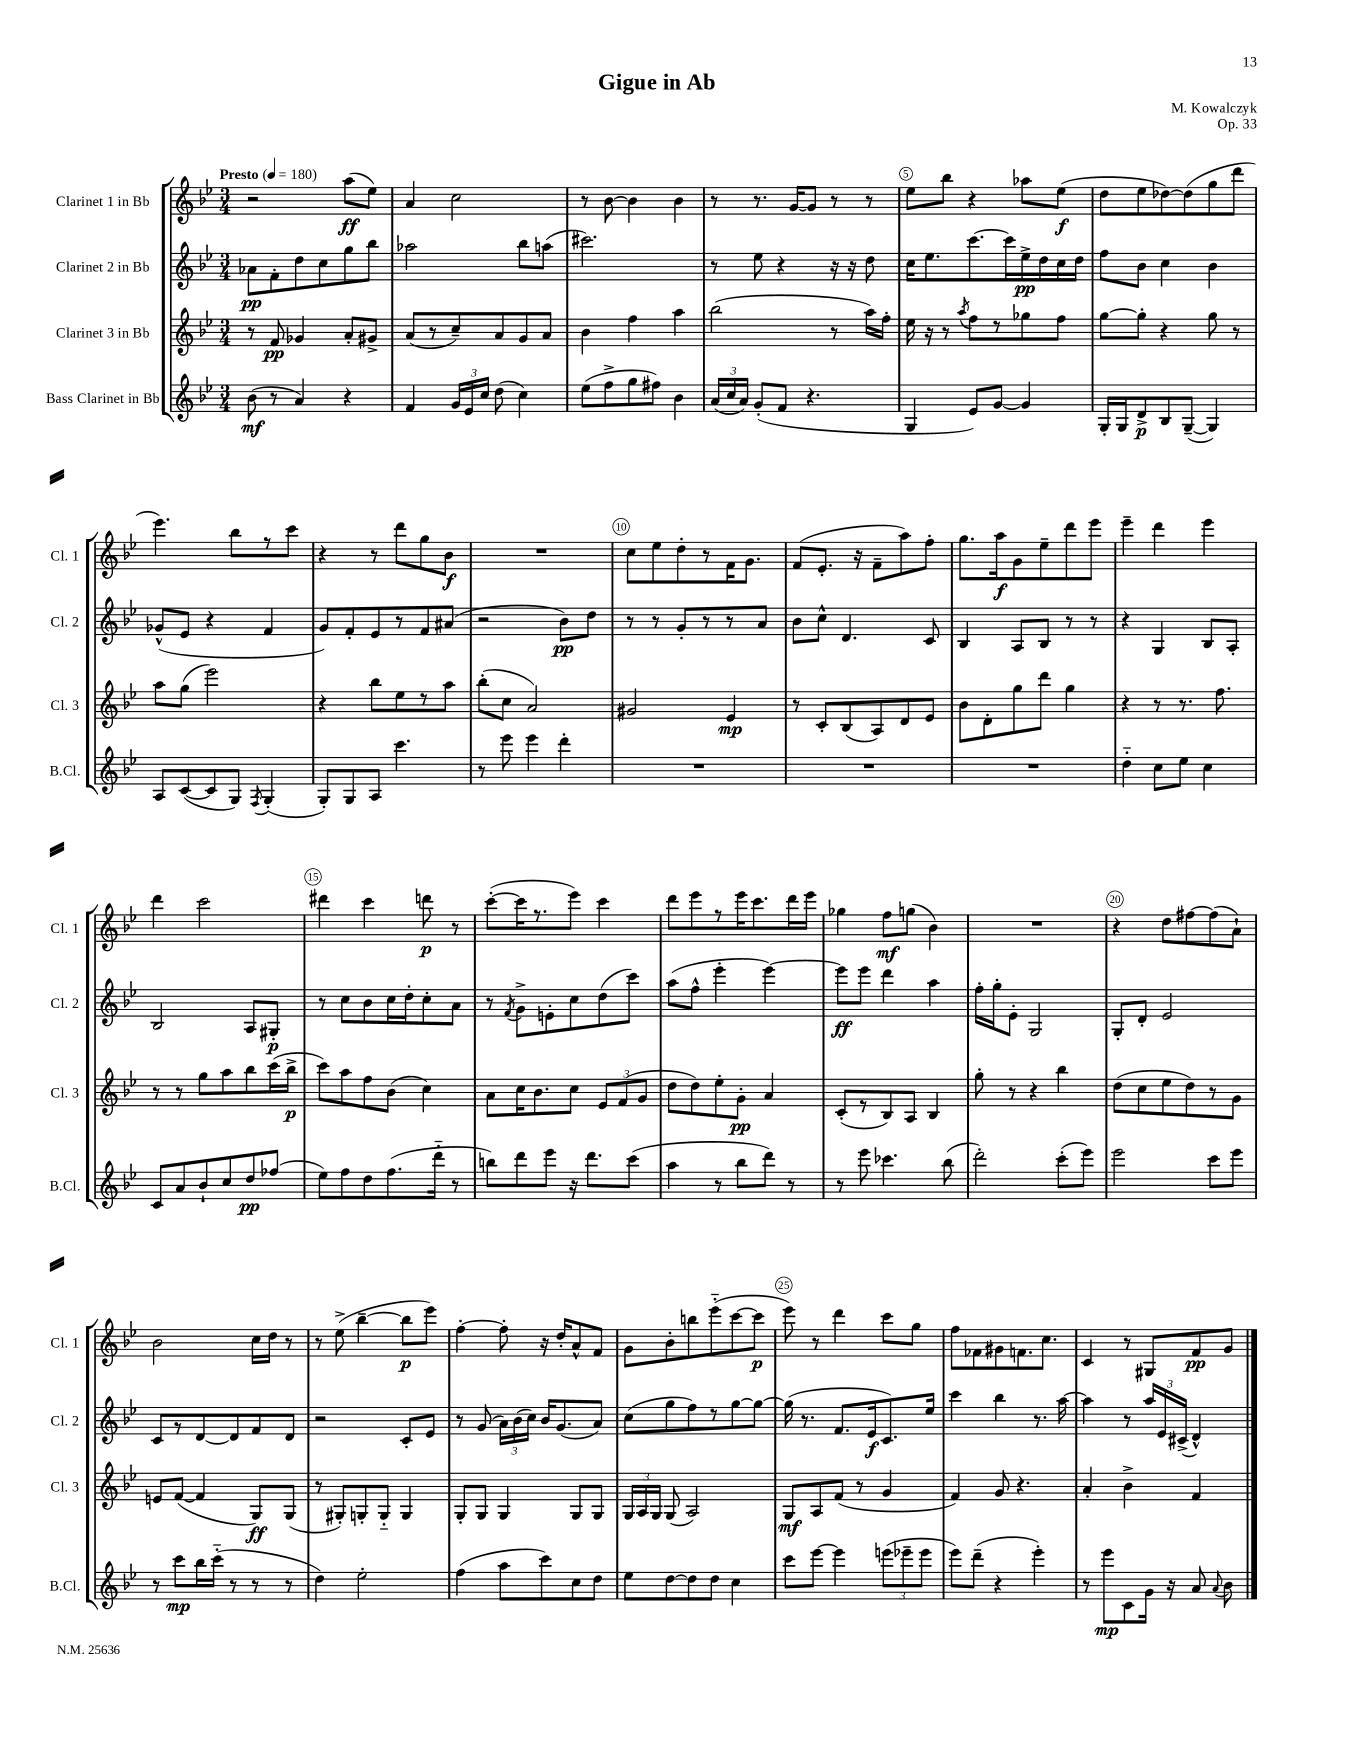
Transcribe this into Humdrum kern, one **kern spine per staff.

**kern	**dynam	**kern	**dynam	**kern	**dynam	**kern	**dynam
*part4	*part4	*part3	*part3	*part2	*part2	*part1	*part1
*staff4	*staff4	*staff3	*staff3	*staff2	*staff2	*staff1	*staff1
*I"Bass Clarinet in Bb	*	*I"Clarinet 3 in Bb	*	*I"Clarinet 2 in Bb	*	*I"Clarinet 1 in Bb	*
*I'B.Cl.	*	*I'Cl. 3	*	*I'Cl. 2	*	*I'Cl. 1	*
*clefG2	*	*clefG2	*	*clefG2	*	*clefG2	*
*k[b-e-]	*	*k[b-e-]	*	*k[b-e-]	*	*k[b-e-]	*
*M3/4	*	*M3/4	*	*M3/4	*	*M3/4	*
*MM180	*	*MM180	*	*MM180	*	*MM180	*
=1	=1	=1	=1	=1	=1	=1	=1
!	!	!	!	!	!	!LO:TX:a:B:t=Presto	!
(8b-\	mf	8r	.	8a-X\L	pp	2r	.
8r	.	8f/	pp	8f'\	.	.	.
4a/)	.	4g-X/	.	8dd\	.	.	.
.	.	.	.	8cc\	.	.	.
4r	.	8a'/L	.	8gg\	.	(8aa\L	ff
.	.	8g#X^/J	.	8bb-\J	.	8ee-\J)	.
=2	=2	=2	=2	=2	=2	=2	=2
4f/	.	(8a/L	.	2aa-X\	.	4a/	.
.	.	8r	.	.	.	.	.
24g/LL	.	8cc~/)	.	.	.	2cc\	.
24e-/	.	.	.	.	.	.	.
24cc/JJ	.	.	.	.	.	.	.
(8dd\	.	8a/	.	.	.	.	.
4cc\)	.	8g/	.	8bb-\L	.	.	.
.	.	8a/J	.	(8aan\J	.	.	.
=3	=3	=3	=3	=3	=3	=3	=3
(8ee-\L	.	4b-\	.	2.ccc#X\)	.	8r	.
8ff^\	.	.	.	.	.	[8b-\	.
8gg\	.	4ff\	.	.	.	4b-\]	.
8ff#X\J)	.	.	.	.	.	.	.
4b-\	.	4aa\	.	.	.	4b-\	.
=4	=4	=4	=4	=4	=4	=4	=4
(24a/LL	.	(2bb-\	.	8r	.	8r	.
24cc/	.	.	.	.	.	.	.
24a/JJ)	.	.	.	.	.	.	.
(8g'/L	.	.	.	8ee-\	.	8.r	.
8f/J	.	.	.	4r	.	.	.
.	.	.	.	.	.	[16g/KL	.
4.r	.	.	.	.	.	8g/J]	.
.	.	8r	.	16r	.	8r	.
.	.	.	.	16r	.	.	.
.	.	16aa\LL)	.	8dd\	.	8r	.
.	.	16ff'\JJ	.	.	.	.	.
=5	=5	=5	=5	=5	=5	=5	=5
4G/	.	16ee-\	.	16cc\KL	.	8ee-\L	.
.	.	16r	.	8.ee-\	.	.	.
.	.	8r	.	.	.	8bb-\J	.
.	.	8qaa/	.	.	.	.	.
8e-/L)	.	8ff\L	.	[8.ccc\	.	4r	.
[8g/J	.	8r	.	.	.	.	.
.	.	.	.	16ccc\L]	.	.	.
4g/]	.	8gg-X\	.	16ee-^\	pp	8aa-X\L	.
.	.	.	.	16dd\	.	.	.
.	.	8ff\J	.	16cc\	.	(8ee-\J	f
.	.	.	.	16dd\JJ	.	.	.
=6	=6	=6	=6	=6	=6	=6	=6
16G'/LL	.	[8gg\L	.	8ff\L	.	8dd\L	.
16G/J	.	.	.	.	.	.	.
8d^/	p	8gg'\J]	.	8b-\J	.	8ee-\	.
8B-/	.	4r	.	4cc\	.	[8dd-X\)	.
([8G~/J	.	.	.	.	.	(8dd-\]	.
4G/])	.	8gg\	.	4b-\	.	8gg\	.
.	.	8r	.	.	.	8ddd\J	.
!!LO:LB:g=z
=7	=7	=7	=7	=7	=7	=7	=7
8A/L	.	8aa\L	.	(8g-X^^/L	.	4.eee-\)	.
([8c/	.	(8gg\J	.	8e-/J	.	.	.
8c/]	.	2eee-\)	.	4r	.	.	.
8G/J)	.	.	.	.	.	8bb-\L	.
8qF/	.	.	.	.	.	.	.
(4G'/	.	.	.	4f/	.	8r	.
.	.	.	.	.	.	8ccc\J	.
=8	=8	=8	=8	=8	=8	=8	=8
8G'/L)	.	4r	.	8g/L)	.	4r	.
8G/	.	.	.	8f'/	.	.	.
8A/J	.	8bb-\L	.	8e-/	.	8r	.
4.ccc\	.	8ee-\	.	8r	.	8ddd\L	.
.	.	8r	.	8f/	.	8gg\	.
.	.	8aa\J	.	(8a#X/J	.	8b-\J	f
=9	=9	=9	=9	=9	=9	=9	=9
8r	.	(8bb-'\L	.	2r	.	2.r	.
8eee-\	.	8cc\J	.	.	.	.	.
4eee-\	.	2a/)	.	.	.	.	.
4ddd'\	.	.	.	8b-\L)	pp	.	.
.	.	.	.	8dd\J	.	.	.
=10	=10	=10	=10	=10	=10	=10	=10
2.r	.	2g#X/	.	8r	.	8cc\L	.
.	.	.	.	8r	.	8ee-\	.
.	.	.	.	8g'/L	.	8dd'\	.
.	.	.	.	8r	.	8r	.
.	.	4e-/	mp	8r	.	16f\K	.
.	.	.	.	.	.	8.g\J	.
.	.	.	.	8a/J	.	.	.
=11	=11	=11	=11	=11	=11	=11	=11
2.r	.	8r	.	8b-\L	.	(8f/L	.
.	.	8c'/L	.	8cc^^\J	.	8.e-'/J	.
.	.	(8B-/	.	4.d/	.	.	.
.	.	.	.	.	.	16r	.
.	.	8A/)	.	.	.	8f~\L	.
.	.	8d/	.	.	.	8aa\)	.
.	.	8e-/J	.	8c/	.	8ff'\J	.
=12	=12	=12	=12	=12	=12	=12	=12
2.r	.	8b-\L	.	4B-/	.	8.gg\L	.
.	.	8d'\	.	.	.	.	.
.	.	.	.	.	.	16aa\k	f
.	.	8gg\	.	8A/L	.	8g\	.
.	.	8ddd\J	.	8B-/J	.	8ee-~\	.
.	.	4gg\	.	8r	.	8ddd\	.
.	.	.	.	8r	.	8eee-\J	.
=13	=13	=13	=13	=13	=13	=13	=13
4dd\	.	4r	.	4r	.	4eee-~\	.
8cc\L	.	8r	.	4G/	.	4ddd\	.
8ee-\J	.	8.r	.	.	.	.	.
4cc\	.	.	.	8B-/L	.	4eee-\	.
.	.	8.ff\	.	.	.	.	.
.	.	.	.	8A'/J	.	.	.
!!LO:LB:g=z
=14	=14	=14	=14	=14	=14	=14	=14
8c/L	.	8r	.	2B-/	.	4ddd\	.
8a/	.	8r	.	.	.	.	.
8b-`/	.	8gg\L	.	.	.	2ccc\	.
8cc/	.	8aa\	.	.	.	.	.
8dd/	pp	8bb-\	.	8A/L	.	.	.
(8ff-X/J	.	(16ccc\L	.	8G#X'/J	p	.	.
.	.	16bb-^\JJ	p	.	.	.	.
=15	=15	=15	=15	=15	=15	=15	=15
8ee-\L)	.	8ccc\L)	.	8r	.	4ddd#X\	.
8ff\	.	8aa\	.	8cc\L	.	.	.
8dd\	.	8ff\	.	8b-\	.	4ccc\	.
(8.ff\	.	(8b-\J	.	16cc\L	.	.	.
.	.	.	.	16dd'\J	.	.	.
.	.	4cc\)	.	8cc'\	.	8dddn\	p
16ddd\Jk	.	.	.	.	.	.	.
8r	.	.	.	8a\J	.	8r	.
=16	=16	=16	=16	=16	=16	=16	=16
8bbn\L)	.	8a\L	.	8r	.	([8ccc'\L	.
.	.	.	.	8qf/	.	.	.
8ddd\	.	16cc\K	.	8g^\L	.	16ccc\K]	.
.	.	8.b-\	.	.	.	8.r	.
8eee-\J	.	.	.	8en'\	.	.	.
16r	.	8cc\J	.	8cc\	.	8eee-\J)	.
8.ddd\L	.	.	.	.	.	.	.
.	.	12e-/L	.	(8dd\	.	4ccc\	.
.	.	(12f/	.	.	.	.	.
(8ccc\J	.	.	.	8ccc\J)	.	.	.
.	.	12g/J	.	.	.	.	.
=17	=17	=17	=17	=17	=17	=17	=17
4aa\	.	8dd\L	.	(8aa\L	.	8ddd\L	.
.	.	8dd\)	.	8ff^^\J	.	8eee-\	.
8r	.	8ee-'\	.	4eee-'\	.	8r	.
8bb-\L	.	8g'\J	pp	.	.	16eee-\K	.
.	.	.	.	.	.	8.ccc\	.
8ddd\J)	.	4a/	.	[4eee-\)	.	.	.
8r	.	.	.	.	.	16ddd\L	.
.	.	.	.	.	.	16eee-\JJ	.
=18	=18	=18	=18	=18	=18	=18	=18
8r	.	(8c'/L	.	8eee-\L]	ff	4gg-X\	.
8eee-\	.	8r	.	8eee-\J	.	.	.
4.ccc-X\	.	8B-/)	.	4ddd\	.	8ff\L	mf
.	.	8A/J	.	.	.	(8ggn\J	.
.	.	4B-/	.	4aa\	.	4b-\)	.
(8bb-\	.	.	.	.	.	.	.
=19	=19	=19	=19	=19	=19	=19	=19
2ddd'\)	.	8gg'\	.	16ff'\LL	.	2.r	.
.	.	.	.	16gg'\J	.	.	.
.	.	8r	.	8e-'\J	.	.	.
.	.	4r	.	2G/	.	.	.
(8ccc'\L	.	4bb-\	.	.	.	.	.
8eee-\J)	.	.	.	.	.	.	.
=20	=20	=20	=20	=20	=20	=20	=20
2eee-\	.	(8dd\L	.	8G'/L	.	4r	.
.	.	8cc\	.	8d'/J	.	.	.
.	.	8ee-\	.	2e-/	.	8dd\L	.
.	.	8dd\)	.	.	.	[8ff#X\	.
8ccc\L	.	8r	.	.	.	(8ff#\]	.
8eee-\J	.	8g\J	.	.	.	8a`\J)	.
!!LO:LB:g=z
=21	=21	=21	=21	=21	=21	=21	=21
8r	.	8en/L	.	8c/L	.	2b-\	.
8ccc\L	mp	([8f/J	.	8r	.	.	.
16bb-\L	.	4f/]	.	[8d/	.	.	.
(16ccc\JJ	.	.	.	.	.	.	.
8r	.	.	.	8d/]	.	.	.
8r	.	8G/L)	ff	8f/	.	16cc\LL	.
.	.	.	.	.	.	16dd\JJ	.
8r	.	(8G/J	.	8d/J	.	8r	.
=22	=22	=22	=22	=22	=22	=22	=22
4dd\)	.	8r	.	2r	.	8r	.
.	.	8G#X'/L)	.	.	.	(8ee-^\	.
2ee-'\	.	8Gn'/	.	.	.	[4bb-~\	.
.	.	8G/J	.	.	.	.	.
.	.	4G/	.	8c'/L	.	8bb-\L]	p
.	.	.	.	8e-/J	.	8eee-\J)	.
=23	=23	=23	=23	=23	=23	=23	=23
(4ff\	.	8G'/L	.	8r	.	[4ff'\	.
.	.	8G/J	.	(8g/	.	.	.
8aa\L	.	4G/	.	24a\LL)	.	8ff'\]	.
.	.	.	.	(24b-\	.	.	.
.	.	.	.	24cc\JJ)	.	.	.
8ccc\)	.	.	.	16b-/KL	.	16r	.
.	.	.	.	(8.g/	.	16dd'/KL	.
8cc\	.	8G/L	.	.	.	8a^^/	.
8dd\J	.	8G/J	.	8a/J)	.	8f/J	.
=24	=24	=24	=24	=24	=24	=24	=24
8ee-\L	.	24G/LL	.	(8cc\L	.	8g\L	.
.	.	24A/	.	.	.	.	.
.	.	24G/JJ	.	.	.	.	.
[8dd\	.	(8G/	.	8gg\	.	8b-'\	.
8dd\]	.	2A/)	.	8ff\)	.	8bbn\	.
8dd\J	.	.	.	8r	.	(8eee-\	.
4cc\	.	.	.	[8gg\	.	[8ccc\	.
.	.	.	.	8gg\J_	.	8ccc\J]	p
=25	=25	=25	=25	=25	=25	=25	=25
8ccc\L	.	8G/L	mf	(16gg\]	.	8eee-\)	.
.	.	.	.	8.r	.	.	.
[8eee-\J	.	8A/	.	.	.	8r	.
4eee-\]	.	(8f/J	.	8.f/L	.	4ddd\	.
.	.	8r	.	.	.	.	.
.	.	.	.	16e-/k	f	.	.
(12eeen\L	.	4g/	.	8.c/)	.	8ccc\L	.
12eee-X~\	.	.	.	.	.	.	.
.	.	.	.	.	.	8gg\J	.
12eee-\J	.	.	.	.	.	.	.
.	.	.	.	16ee-/Jk	.	.	.
=26	=26	=26	=26	=26	=26	=26	=26
8eee-\L)	.	4f/)	.	4ccc\	.	8ff\L	.
(8ddd~\J	.	.	.	.	.	8f-X\	.
4r	.	8g/	.	4bb-\	.	8g#X\	.
.	.	4.r	.	.	.	8.fn\	.
4eee-'\)	.	.	.	8.r	.	.	.
.	.	.	.	.	.	8.cc\J	.
.	.	.	.	[16aa\	.	.	.
=27	=27	=27	=27	=27	=27	=27	=27
8r	.	4a'/	.	4aa\]	.	4c/	.
8eee-\L	mp	.	.	.	.	.	.
8c\	.	4b-^\	.	8r	.	8r	.
16g\Jk	.	.	.	24aa/LL	.	8G#X/L	.
.	.	.	.	24e-/	.	.	.
16r	.	.	.	.	.	.	.
.	.	.	.	(24c#X^/JJ	.	.	.
8a/	.	4f/	.	4d^^/)	.	8f/	pp
8qqa/	.	.	.	.	.	.	.
8b-\	.	.	.	.	.	8g/J	.
==	==	==	==	==	==	==	==
*-	*-	*-	*-	*-	*-	*-	*-
